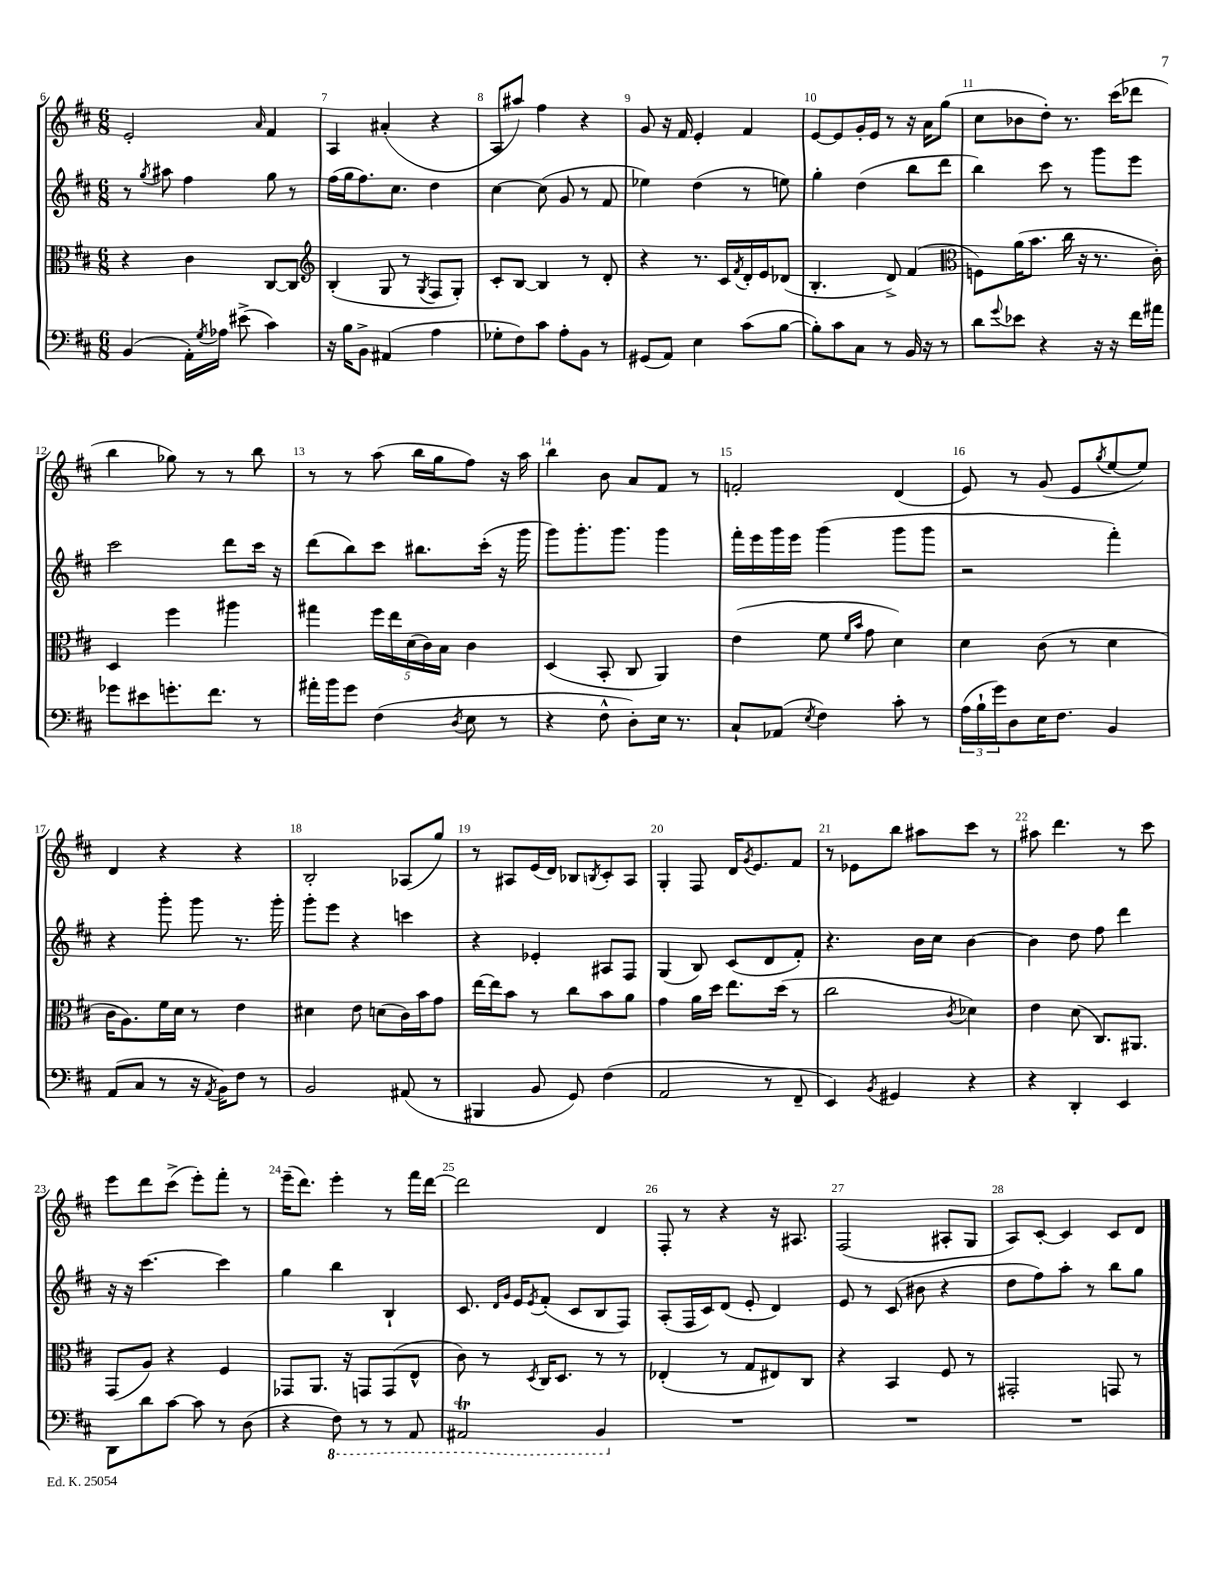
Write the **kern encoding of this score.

**kern	**kern	**kern	**kern
*part4	*part3	*part2	*part1
*staff4	*staff3	*staff2	*staff1
*clefF4	*clefC3	*clefG2	*clefG2
*k[f#c#]	*k[f#c#]	*k[f#c#]	*k[f#c#]
*M6/8	*M6/8	*M6/8	*M6/8
=6	=6	=6	=6
(4BB/	4r	8r	2e'/
.	.	8qgg/	.
.	.	8aa#X\	.
16AA'\LL)	4c#\	4ff#\	.
8qG/	.	.	.
16A-X\JJ	.	.	.
(8e#X^\	.	.	.
.	.	.	16qqa/
4c#\)	[8C#/L	8gg\	4f#/
.	8C#/J]	8r	.
=7	=7	=7	=7
*	*clefG2	*	*
16r	(4B'/	(16ff#\LL	4A/
16B\KL	.	16gg\J	.
8BB^\J	.	8.ff#\)	.
(4AA#X/	8G/	.	(4a#X'/
.	.	8.cc#\J	.
.	8r	.	.
.	8qG/	.	.
4A\	8F#/L	4dd\	4r
.	8G'/J)	.	.
=8	=8	=8	=8
8G-X'\L	8c#'/L	[4cc#\	8A/L
8F#\)	[8B/J	.	8aa#X/J)
8c#\J	4B/]	(8cc#\]	4ff#\
8A'\L	.	8g/	.
8BB\J	8r	8r	4r
8r	8d'/	8f#/	.
=9	=9	=9	=9
(8GG#X/L	4r	4ee-X\)	8g/
8AA/J)	.	.	16r
.	.	.	16f#/
4E\	8.r	(4dd\	4e'/
.	16c#/LL	.	.
.	8qf#/	.	.
(8c#\L	16d'/	8r	4f#/
.	16e/J	.	.
[8B\J	(8d-X/J	8een\)	.
=10	=10	=10	=10
8B'\L])	4.B'/	4gg'\	[8e/L
8c#\	.	.	8e/]
8C#\J	.	(4dd\	16g'/L
.	.	.	16e/JJ
8r	8d^/)	.	8r
16BB/	(4f#/	8bb\L	16r
16r	.	.	16a\KL
8r	.	8ddd\J	(8gg\J
=11	=11	=11	=11
*	*clefC3	*	*
8d\L	8Fn\L)	4bb\)	8cc#\L
8qqg/	.	.	.
8e-X\J	(16a\K	.	8b-X\
.	8.b\J	.	.
4r	.	8ccc#\	8dd'\J)
.	16cc#\	8r	8.r
.	16r	.	.
16r	8.r	8ggg\L	.
16r	.	.	(16ccc#\KL
16f#\LL	.	8eee\J	8ddd-X\J
16a#X\JJ	16c#'\)	.	.
!!LO:LB:g=z
=12	=12	=12	=12
8g-X\L	4D/	2ccc#\	4bb\
8e#X\	.	.	.
8.gn'\	4ff#\	.	8gg-X\)
.	.	.	8r
8.f#\J	.	.	.
.	4aa#X\	8ddd\L	8r
8r	.	16ccc#\Jk	8bb\
.	.	16r	.
=13	=13	=13	=13
16a#X'\LL	4gg#X\	(8ddd\L	8r
16b\J	.	.	.
8g\J	.	8bb\)	8r
(4F#\	20ff#\LL	8ccc#\J	(8aa\
.	20ee\	.	.
.	(20d\	.	.
.	.	8.bb#X\L	16bb\LL
.	20c#\)	.	.
.	.	.	16gg\J
.	20B\JJ	.	.
8qD/	.	.	.
8E\	4c#\	.	8ff#\J)
.	.	(16ccc#'\Jk	.
8r	.	16r	16r
.	.	16ggg\	16aa\
=14	=14	=14	=14
4r	(4D/	8ggg\L)	4bb\
.	.	8.ggg'\	.
8F#^^\	8BB'/	.	8b\
.	.	8.ggg\J	.
8D'\L)	8C#/	.	8a/L
16E\Jk	4AA/)	4ggg\	8f#/J
8.r	.	.	.
.	.	.	8r
=15	=15	=15	=15
8C#`/L	(4e\	16fff#'\LL	2fn'/
.	.	16eee\	.
(8AA-X/J	.	16ggg\	.
.	.	16eee\JJ	.
8qE/	.	.	.
4F#\)	8f#\	(4ggg\	.
.	16qqf#/LL	.	.
.	16qqb/JJ	.	.
.	8g\	.	.
8c#'\	4d\)	8ggg\L	(4d/
8r	.	8ggg\J	.
=16	=16	=16	=16
(24A\LL	4d\	2r	8e/)
24B`\	.	.	.
24g\J)	.	.	.
8D\	.	.	8r
16E\K	(8c#\	.	(8g/
8.F#\J	.	.	.
.	8r	.	8e/L
.	.	.	8qgg/
4BB/	4d\	4fff#'\)	[8ee/
.	.	.	8ee/J])
!!LO:LB:g=z
=17	=17	=17	=17
(8AA/L	16c#\KL	4r	4d/
.	8.A\)	.	.
8C#/J	.	.	.
8r	16f#\L	8ggg'\	4r
.	16d\JJ	.	.
16r	8r	8ggg\	.
8qAA/	.	.	.
16BB\KL)	.	.	.
8F#\J	4e\	8.r	4r
8r	.	.	.
.	.	16ggg'\	.
=18	=18	=18	=18
2BB/	4d#X\	8ggg'\L	2B'/
.	.	8eee\J	.
.	8e\	4r	.
.	(8dn\L	.	.
(8AA#X/	16c#\L)	4cccn\	(8A-X/L
.	16b\J	.	.
8r	8g\J	.	8gg/J)
=19	=19	=19	=19
4BBB#X/	[16ee\LL	4r	8r
.	16ee\J]	.	.
.	8b\J	.	8A#X/L
8BB/	8r	4e-X'/	(16e/L
.	.	.	16d/JJ)
8GG/)	8cc#\L	.	8B-X/L
.	.	.	8qBn/
(4F#\	8b\	8A#X/L	8c#'/
.	8a\J	8F#/J	8A#/J
=20	=20	=20	=20
2AA/	4g\	(4G/	4G'/
.	16a\LL	8B/)	8F#/
.	16dd\JJ	.	.
.	8.ee\L	(8c#/L	16d/KL
.	.	.	8qg/
.	.	.	8.e/
8r	.	8d/	.
.	(16dd\Jk	.	.
8FF#~/	8r	8f#'/J)	8f#/J
=21	=21	=21	=21
4EE/)	2cc#\	4.r	8r
.	.	.	8e-X\L
8qBB/	.	.	.
4GG#X/	.	.	8bb\J
.	.	16b\LL	8aa#X\L
.	.	16cc#\JJ	.
.	8qc#/	.	.
4r	4d-X\)	[4b\	8ccc#\J
.	.	.	8r
=22	=22	=22	=22
4r	4e\	4b\]	8aa#X\
.	.	.	4.ddd\
4DD'/	(8d\	8dd\	.
.	8.C#/L)	8ff#\	.
4EE/	.	4ddd\	8r
.	8.AA#X/J	.	.
.	.	.	8ccc#\
!!LO:LB:g=z
=23	=23	=23	=23
8DD\L	(8GG/L	16r	8eee\L
.	.	16r	.
8d\	8A/J)	[4.ccc#\	8ddd\
[8c#\J	4r	.	(8ccc#^\J
8c#\]	.	.	8eee'\L)
8r	4F#/	4ccc#\]	8fff#'\J
(8D\	.	.	8r
=24	=24	=24	=24
4r	8GG-X/L	4gg\	(16eee~\KL
.	.	.	8.ddd\J)
.	8.AA/J	.	.
*8ba	*	*	*
8FF#\)	.	4bb\	4eee'\
.	16r	.	.
8r	8GGn/L	.	.
8r	(8GG/	4B`/	8r
8AAA/	8E^^/J	.	16fff#\LL
.	.	.	[16ddd\JJ
=25	=25	=25	=25
2AAA#Xt/	8c#\)	8.c#/	2ddd\]
.	8r	.	.
.	.	16qqd/LL	.
.	.	16qqg/JJ	.
.	.	16e/KL	.
.	8qD/	8qe/	.
.	16C#/KL	(8f#'/J	.
.	8.D/J	.	.
.	.	8c#/L	.
4BBB/	8r	8B/	4d/
.	8r	8F#/J)	.
=26	=26	=26	=26
*X8ba	*	*	*
2.r	(4E-X'/	(8A'/L	8F#'/
.	.	16F#/L	8r
.	.	16c#/J)	.
.	8r	(8d/J	4r
.	8G/L	8e'/	.
.	8E#X/)	4d/)	16r
.	.	.	8.A#X/
.	8C#/J	.	.
=27	=27	=27	=27
2.r	4r	8e/	(2F#/
.	.	8r	.
.	4BB/	(8c#/	.
.	.	8b#X\	.
.	8F#/	4r	8A#X'/L
.	8r	.	8G/J
=28	=28	=28	=28
2.r	2GG#X'/	8dd\L	8A/L)
.	.	8ff#\)	[8c#'/J
.	.	8aa'\J	4c#/]
.	.	8r	.
.	8GGn/	8bb\L	8c#/L
.	8r	8gg\J	8d/J
==	==	==	==
*-	*-	*-	*-
